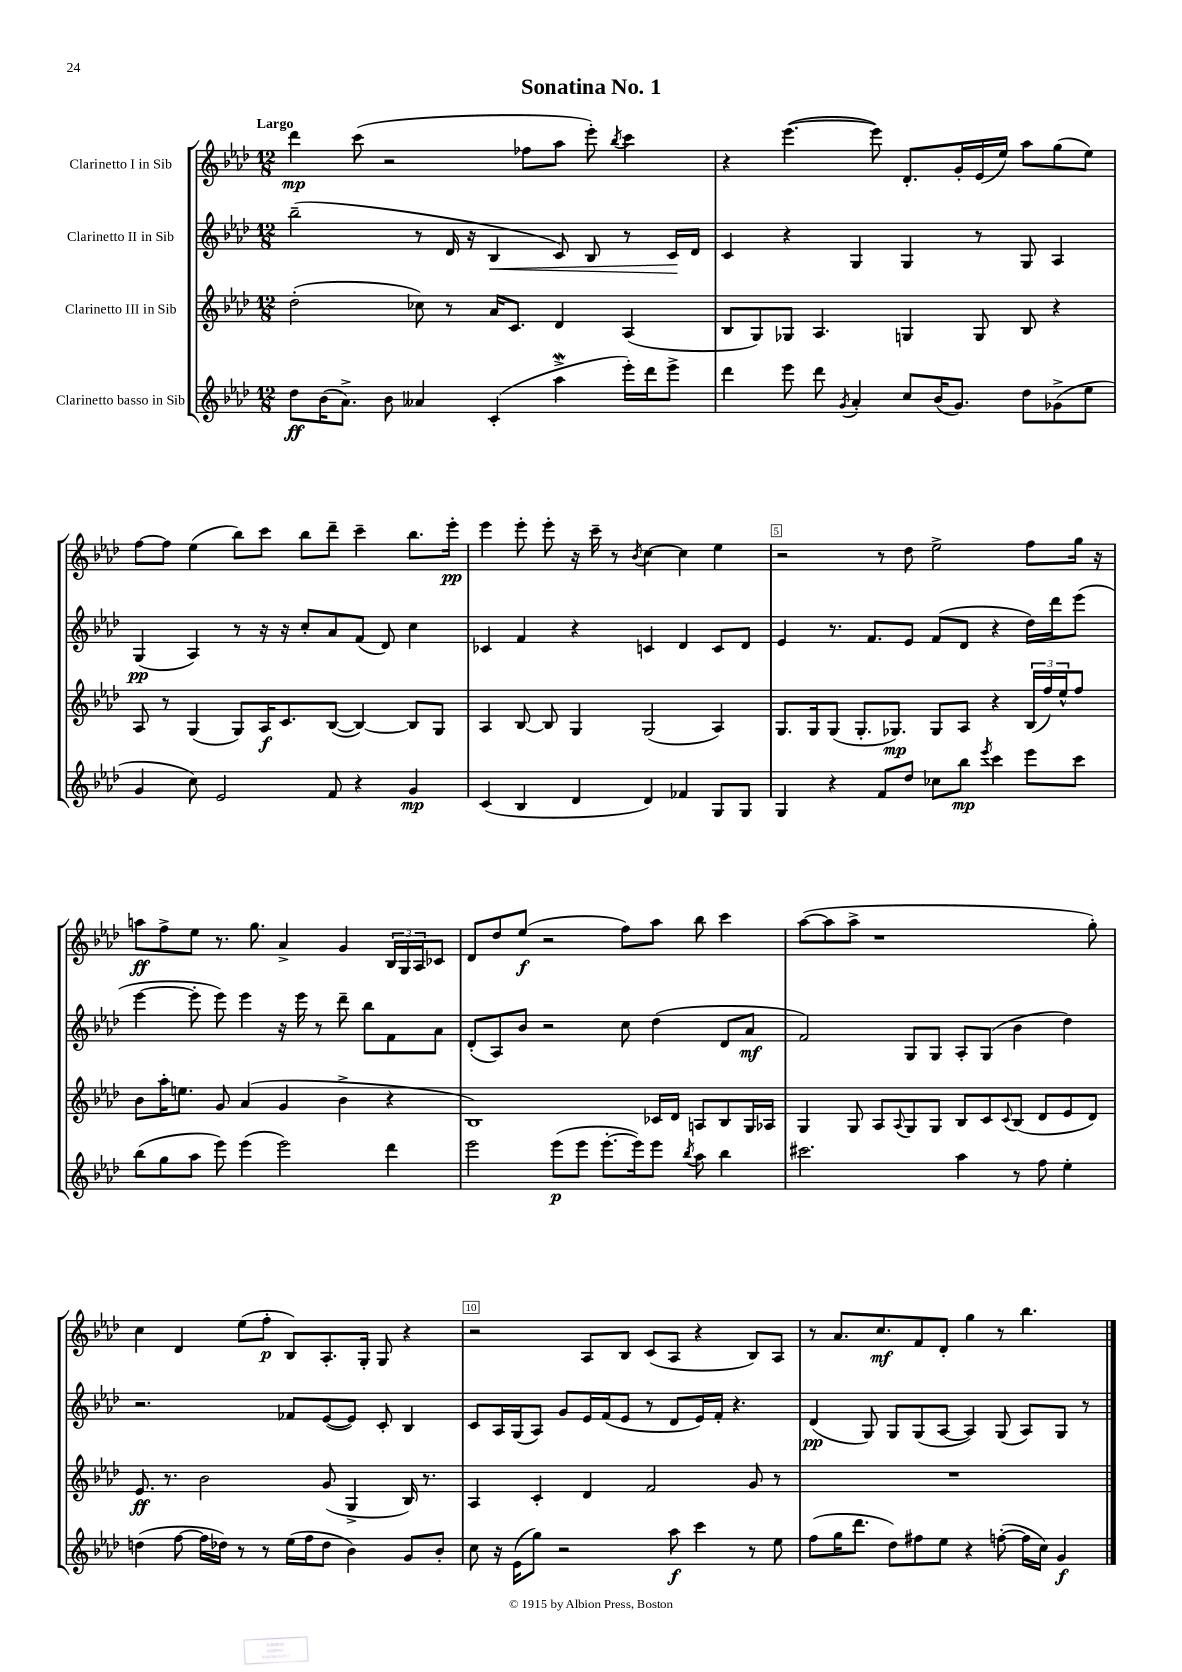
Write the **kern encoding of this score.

**kern	**dynam	**kern	**dynam	**kern	**dynam	**kern	**dynam
*part4	*part4	*part3	*part3	*part2	*part2	*part1	*part1
*staff4	*staff4	*staff3	*staff3	*staff2	*staff2	*staff1	*staff1
*I"Clarinetto basso in Sib	*	*I"Clarinetto III in Sib	*	*I"Clarinetto II in Sib	*	*I"Clarinetto I in Sib	*
*clefG2	*	*clefG2	*	*clefG2	*	*clefG2	*
*k[b-e-a-d-]	*	*k[b-e-a-d-]	*	*k[b-e-a-d-]	*	*k[b-e-a-d-]	*
*M12/8	*	*M12/8	*	*M12/8	*	*M12/8	*
=1	=1	=1	=1	=1	=1	=1	=1
!	!	!	!	!	!	!LO:TX:a:B:t=Largo	!
8dd-\L	ff	(2dd-'\	.	(2bb-~\	.	4ddd-\	mp
(16b-\K	.	.	.	.	.	.	.
8.a-^\J)	.	.	.	.	.	.	.
.	.	.	.	.	.	(8ccc\	.
8b-\	.	.	.	.	.	2r	.
4a--X/	.	8cc-X\)	.	8r	.	.	.
.	.	8r	.	16d-/	.	.	.
.	.	.	.	16r	.	.	.
!	!	!	!	!	!LO:HP:b	!	!
(4c'/	.	16a-/KL	.	4B-/	<	.	.
.	.	8.c/J	.	.	.	.	.
.	.	.	.	.	.	8ff-X\L	.
4aa-w^\	.	4d-/	.	8c/)	.	8aa-\J	.
.	.	.	.	8B-/	.	8eee-'\)	.
.	.	.	.	.	.	8qbb-/	.
16eee-'\LL)	.	(4A-/	.	8r	.	4ccc\	.
16ddd-\J	.	.	.	.	.	.	.
8eee-^\J	.	.	.	16c/LL	.	.	.
.	.	.	.	16d-/JJ	[	.	.
=2	=2	=2	=2	=2	=2	=2	=2
4ddd-\	.	8B-/L	.	4c/	.	4r	.
.	.	8G/)	.	.	.	.	.
8eee-\	.	8G-X/J	.	4r	.	([4.eee-\	.
8ddd-\	.	4.A-/	.	.	.	.	.
8qg/	.	.	.	.	.	.	.
4a-'/	.	.	.	4G/	.	.	.
.	.	.	.	.	.	8eee-\])	.
8cc/L	.	4Gn/	.	4G/	.	8.d-'/L	.
(16b-/K	.	.	.	.	.	.	.
8.g/J)	.	.	.	.	.	16g'/L	.
.	.	8G/	.	8r	.	(16e-/	.
.	.	.	.	.	.	16ee-/JJ)	.
8dd-\L	.	8B-/	.	8G/	.	8aa-\L	.
(8g-X^\	.	4r	.	4A-/	.	(8gg\	.
8ee-\J	.	.	.	.	.	8ee-\J)	.
!!LO:LB:g=z
=3	=3	=3	=3	=3	=3	=3	=3
4g/	.	8A-/	.	(4G/	pp	[8ff\L	.
.	.	8r	.	.	.	8ff\J]	.
8cc\)	.	(4G/	.	4A-/)	.	(4ee-\	.
2e-/	.	.	.	.	.	.	.
.	.	8G/L)	.	8r	.	8bb-\L)	.
.	.	16A-/K	f	16r	.	8ccc\J	.
.	.	8.c/	.	16r	.	.	.
.	.	.	.	8cc'/L	.	8bb-\L	.
8f/	.	([8B-/J	.	8a-/	.	8ddd-~\J	.
4r	.	4B-/_)	.	(8f/J	.	4ccc~\	.
.	.	.	.	8d-/)	.	.	.
4g/	mp	8B-/L]	.	4cc\	.	8.bb-\L	.
.	.	8G/J	.	.	.	.	.
.	.	.	.	.	.	16eee-'\Jk	pp
=4	=4	=4	=4	=4	=4	=4	=4
(4c/	.	4A-/	.	4c-X/	.	4eee-\	.
4B-/	.	[8B-/	.	4f/	.	8eee-'\	.
.	.	8B-/]	.	.	.	8eee-'\	.
4d-/	.	4G/	.	4r	.	16r	.
.	.	.	.	.	.	16ccc~\	.
.	.	.	.	.	.	8r	.
.	.	.	.	.	.	8qb-/	.
4d-/)	.	(2G/	.	4cn/	.	[4cc\	.
4f-X/	.	.	.	4d-/	.	4cc\]	.
8G/L	.	4A-/)	.	8c/L	.	4ee-\	.
8G/J	.	.	.	8d-/J	.	.	.
=5	=5	=5	=5	=5	=5	=5	=5
4G/	.	8.G/L	.	4e-/	.	2r	.
.	.	16G/k	.	.	.	.	.
4r	.	(8G/J	.	8.r	.	.	.
.	.	8.G'/L	.	.	.	.	.
.	.	.	.	8.f/L	.	.	.
8f/L	.	.	.	.	.	8r	.
.	.	8.G-X/J)	mp	.	.	.	.
8dd-/J	.	.	.	8e-/J	.	8dd-\	.
8cc-X\L	.	8G-/L	.	(8f/L	.	2ee-^\	.
8bb-\J	mp	8A-/J	.	8d-/J	.	.	.
8qeee-/	.	.	.	.	.	.	.
4ccc\	.	4r	.	4r	.	.	.
8eee-\L	.	(24B-/LL	.	16dd-\LL)	.	8ff\L	.
.	.	24ff/)	.	.	.	.	.
.	.	.	.	16ddd-\J	.	.	.
.	.	24ee-^^/J	.	.	.	.	.
8ccc\J	.	8ff/J	.	(8eee-\J	.	16gg\Jk	.
.	.	.	.	.	.	16r	.
!!LO:LB:g=z
=6	=6	=6	=6	=6	=6	=6	=6
(8bb-\L	.	8b-\L	.	[4eee-\	.	8aan\L	ff
8gg\	.	16aa-'\K	.	.	.	8ff^\	.
.	.	8.een\J	.	.	.	.	.
8aa-\J	.	.	.	8eee-'\]	.	8ee-\J	.
8eee-\)	.	8g/	.	8eee-\)	.	8.r	.
(4eee-\	.	(4a-/	.	4eee-\	.	.	.
.	.	.	.	.	.	8.gg\	.
2eee-\)	.	4g/	.	16r	.	4a-^/	.
.	.	.	.	16eee-\	.	.	.
.	.	.	.	8r	.	.	.
.	.	4b-^\	.	8ddd-~\	.	4g/	.
.	.	.	.	8bb-\L	.	.	.
4ddd-\	.	4r	.	8f\	.	24B-/LL	.
.	.	.	.	.	.	24G/	.
.	.	.	.	.	.	24A-/J	.
.	.	.	.	8a-\J	.	8c-X/J	.
=7	=7	=7	=7	=7	=7	=7	=7
2eee-\	.	1B-)	.	(8d-'/L	.	8d-/L	.
.	.	.	.	8A-/)	.	8dd-/	.
.	.	.	.	8b-/J	.	(8ee-/J	f
.	.	.	.	2r	.	2r	.
(8eee-\L	p	.	.	.	.	.	.
8eee-\J	.	.	.	.	.	.	.
[8.eee-'\L	.	.	.	.	.	.	.
.	.	.	.	8cc\	.	8ff\L)	.
16eee-\k])	.	.	.	.	.	.	.
8eee-\J	.	16c-X/LL	.	(4dd-\	.	8aa-\J	.
.	.	16d-/JJ	.	.	.	.	.
8qbb-/	.	.	.	.	.	.	.
8aa-\	.	8An/L	.	.	.	8bb-\	.
4bb-\	.	8B-/	.	8d-/L	.	4ccc\	.
.	.	16G/L	.	8a-/J	mf	.	.
.	.	16A-X/JJ	.	.	.	.	.
=8	=8	=8	=8	=8	=8	=8	=8
2.ccc#X\	.	4G/	.	2f/)	.	([8aa-\L	.
.	.	.	.	.	.	8aa-\]	.
.	.	8G/	.	.	.	8aa-^\J	.
.	.	8A-/L	.	.	.	1r	.
.	.	8qqA-/	.	.	.	.	.
.	.	8G/	.	8G/L	.	.	.
.	.	8G/J	.	8G/J	.	.	.
4aa-\	.	8B-/L	.	8A-'/L	.	.	.
.	.	8c/	.	(8G/J	.	.	.
.	.	8qqc/	.	.	.	.	.
8r	.	(8B-/J	.	4b-\	.	.	.
8ff\	.	8d-/L	.	.	.	.	.
4ee-'\	.	8e-/	.	4dd-\)	.	.	.
.	.	8d-/J)	.	.	.	8gg'\)	.
!!LO:LB:g=z
=9	=9	=9	=9	=9	=9	=9	=9
(4ddn\	.	8.e-/	ff	2.r	.	4cc\	.
.	.	8.r	.	.	.	.	.
[8ff\	.	.	.	.	.	4d-/	.
16ff\LL]	.	2b-\	.	.	.	.	.
16dd-X\JJ)	.	.	.	.	.	.	.
8r	.	.	.	.	.	(8ee-\L	.
8r	.	.	.	.	.	8ff'\J	p
(16ee-\LL	.	.	.	8f-X/L	.	8B-/L)	.
16ff\J	.	.	.	.	.	.	.
8dd-\J	.	(8g/	.	([8e-/	.	8.A-'/	.
4b-\)	.	4G^/	.	8e-/J])	.	.	.
.	.	.	.	.	.	16G'/Jk	.
.	.	.	.	8c'/	.	8G/	.
8g/L	.	16B-/)	.	4B-/	.	4r	.
.	.	8.r	.	.	.	.	.
8b-'/J	.	.	.	.	.	.	.
=10	=10	=10	=10	=10	=10	=10	=10
8cc\	.	4A-/	.	8c/L	.	2r	.
16r	.	.	.	16A-/L	.	.	.
(16e-\KL	.	.	.	(16G/J	.	.	.
8gg\J)	.	4c'/	.	8A-/J)	.	.	.
2r	.	.	.	8g/L	.	.	.
.	.	4d-/	.	16e-/L	.	8A-/L	.
.	.	.	.	(16f/J	.	.	.
.	.	.	.	8e-/J	.	8B-/J	.
.	.	2f/	.	8r	.	(8c/L	.
8aa-\	f	.	.	8d-/L	.	8A-/J	.
4ccc\	.	.	.	16e-/L)	.	4r	.
.	.	.	.	16f'/JJ	.	.	.
.	.	.	.	4.r	.	.	.
8r	.	8g/	.	.	.	8B-/L)	.
8ee-\	.	8r	.	.	.	8A-/J	.
=11	=11	=11	=11	=11	=11	=11	=11
(8ff\L	.	1.r	.	(4d-/	pp	8r	.
16gg\K	.	.	.	.	.	8.a-/L	.
8.ddd-\J	.	.	.	.	.	.	.
.	.	.	.	8G/)	.	.	.
.	.	.	.	.	.	8.cc/	mf
8dd-\L)	.	.	.	8G/L	.	.	.
8ff#X\	.	.	.	(8G/	.	8f/	.
8ee-\J	.	.	.	[8A-/J	.	8d-'/J	.
4r	.	.	.	4A-/])	.	4gg\	.
([8ffn'\	.	.	.	(8G/	.	8r	.
16ff\LL]	.	.	.	8A-/L)	.	4.bb-\	.
16cc\JJ)	.	.	.	.	.	.	.
4g/	f	.	.	8G/J	.	.	.
.	.	.	.	8r	.	.	.
==	==	==	==	==	==	==	==
*-	*-	*-	*-	*-	*-	*-	*-
